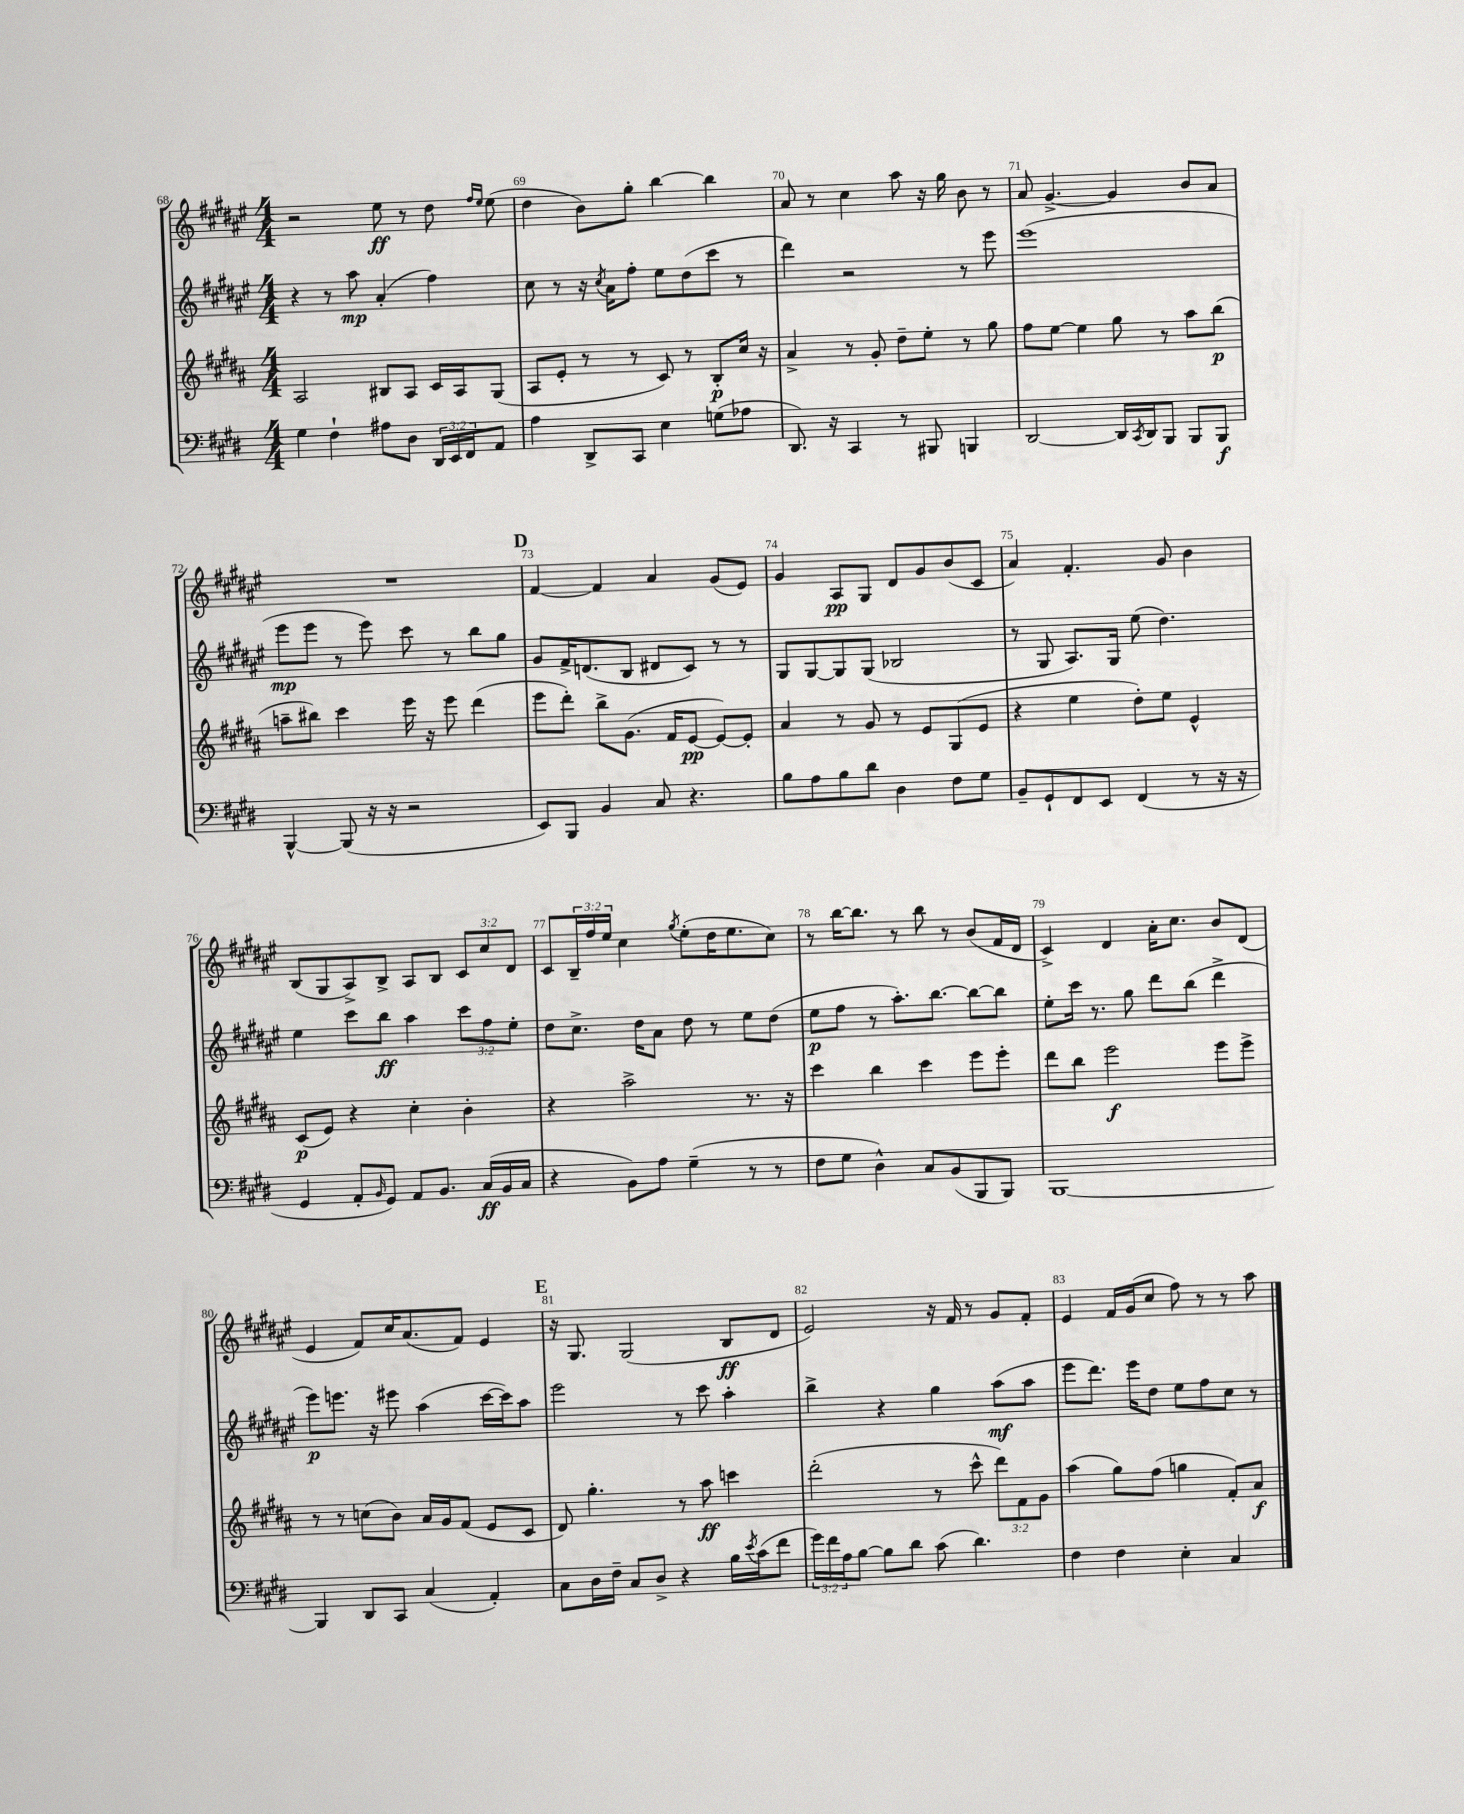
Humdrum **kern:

**kern	**dynam	**kern	**dynam	**kern	**dynam	**kern	**dynam
*part4	*part4	*part3	*part3	*part2	*part2	*part1	*part1
*staff4	*staff4	*staff3	*staff3	*staff2	*staff2	*staff1	*staff1
*clefF4	*	*clefG2	*	*clefG2	*	*clefG2	*
*k[f#c#g#d#]	*	*k[f#c#g#d#a#]	*	*k[f#c#g#d#a#e#]	*	*k[f#c#g#d#a#e#]	*
*M4/4	*	*M4/4	*	*M4/4	*	*M4/4	*
=68	=68	=68	=68	=68	=68	=68	=68
4G#\	.	2A#/	.	4r	.	2r	.
4F#`\	.	.	.	8r	.	.	.
.	.	.	.	8aa#\	mp	.	.
8A#X\L	.	8B#X/L	.	(4a#'/	.	8ee#\	ff
8D#\J	.	8A#/J	.	.	.	8r	.
24DD#/LL	.	16c#/LL	.	4ff#\)	.	8dd#\	.
24EE/	.	.	.	.	.	.	.
.	.	16A#/J	.	.	.	.	.
24FF#/J	.	.	.	.	.	.	.
.	.	.	.	.	.	16qqff#/LL	.
.	.	.	.	.	.	16qqee#/JJ	.
8AA/J	.	(8G#/J	.	.	.	(8ee#\	.
=69	=69	=69	=69	=69	=69	=69	=69
4A\	.	8A#/L	.	8cc#\	.	4dd#\	.
.	.	8e'/J	.	8r	.	.	.
8DD#^/L	.	8r	.	16r	.	8b\L)	.
.	.	.	.	8qcc#/	.	.	.
.	.	.	.	16a#\KL	.	.	.
8CC#/J	.	8r	.	8ff#'\J	.	8gg#'\J	.
4E\	.	8c#/)	.	8ee#\L	.	[4bb\	.
.	.	8r	.	(8dd#\	.	.	.
(8Gn\L	.	8B'/L	p	8ccc#\J	.	4bb\]	.
8A-X\J	.	16cc#/Jk	.	8r	.	.	.
.	.	16r	.	.	.	.	.
=70	=70	=70	=70	=70	=70	=70	=70
8.DD#/)	.	4a#^/	.	4ddd#\)	.	8a#/	.
.	.	.	.	.	.	8r	.
16r	.	.	.	.	.	.	.
4CC#/	.	8r	.	2r	.	4cc#\	.
.	.	8g#'/	.	.	.	.	.
8r	.	8dd#~\L	.	.	.	8aa#\	.
8BBB#X/	.	8ee'\J	.	.	.	16r	.
.	.	.	.	.	.	16gg#\	.
4BBBn/	.	8r	.	8r	.	8b\	.
.	.	8gg#\	.	8eee#\	.	8r	.
=71	=71	=71	=71	=71	=71	=71	=71
[2DD#/	.	8ff#\L	.	(1eee#	.	8a#/	.
.	.	[8ee\J	.	.	.	[4.g#^/	.
.	.	4ee\]	.	.	.	.	.
16DD#/LL]	.	8gg#\	.	.	.	4g#/]	.
8qCC#/	.	.	.	.	.	.	.
16DD#/J	.	.	.	.	.	.	.
8BBB/J	.	8r	.	.	.	.	.
8BBB/L	.	8aa#\L	.	.	.	8b/L	.
8BBB/J	f	(8bb\J	p	.	.	8a#/J	.
!!LO:LB:g=z
=72	=72	=72	=72	=72	=72	=72	=72
[4BBB^^/	.	8aan~\L	.	8eee#\L	mp	1r	.
.	.	8bb#X\J)	.	8eee#\J	.	.	.
(8BBB/]	.	4ccc#\	.	8r	.	.	.
16r	.	.	.	8eee#\)	.	.	.
16r	.	.	.	.	.	.	.
2r	.	16eee\	.	8ccc#\	.	.	.
.	.	16r	.	.	.	.	.
.	.	8eee\	.	8r	.	.	.
.	.	(4ddd#\	.	8bb\L	.	.	.
.	.	.	.	8gg#\J	.	.	.
!!LO:REH:place=s1:t=D
=73	=73	=73	=73	=73	=73	=73	=73
8EE/L)	.	8eee\L	.	8g#/L	.	[4f#/	.
8BBB/J	.	8ddd#'\J)	.	16f#^/K	.	.	.
.	.	.	.	(8.dn/	.	.	.
4BB/	.	8bb^\L	.	.	.	4f#/]	.
.	.	(8.g#\J	.	8B/J	.	.	.
8C#/	.	.	.	8d#X/L	.	4a#/	.
.	.	16f#/KL	.	.	.	.	.
4.r	.	[8e/J	pp	8c#/J)	.	.	.
.	.	8e/L_)	.	8r	.	(8g#/L	.
.	.	8e'/J]	.	8r	.	8e#/J)	.
=74	=74	=74	=74	=74	=74	=74	=74
8B\L	.	4a#/	.	8G#/L	.	4g#/	.
8A\	.	.	.	[8G#/	.	.	.
8B\	.	8r	.	8G#/]	.	8A#/L	pp
8d#\J	.	8g#/	.	(8G#/J	.	8G#/J	.
4D#\	.	8r	.	2B-X/	.	8d#/L	.
.	.	8e/L	.	.	.	8g#/	.
8F#\L	.	(8G#/	.	.	.	(8b/	.
8G#\J	.	8e/J	.	.	.	8c#/J	.
=75	=75	=75	=75	=75	=75	=75	=75
8BB~/L	.	4r	.	8r	.	4a#/)	.
8GG#`/	.	.	.	8G#/	.	.	.
8FF#/	.	4ee\	.	8.A#/L)	.	4.f#'/	.
8EE/J	.	.	.	.	.	.	.
.	.	.	.	16G#/Jk	.	.	.
(4FF#/	.	8dd#'\L)	.	(8ee#\	.	.	.
.	.	8ee\J	.	4.dd#\)	.	8g#/	.
8r	.	4e^^/	.	.	.	4b\	.
16r	.	.	.	.	.	.	.
16r	.	.	.	.	.	.	.
!!LO:LB:g=z
=76	=76	=76	=76	=76	=76	=76	=76
4GG#/	.	(8c#/L	p	4ee#\	.	(8B/L	.
.	.	8e/J)	.	.	.	8G#/	.
8AA'/L	.	4r	.	8ccc#\L	.	8A#^/)	.
16qqBB/	.	.	.	.	.	.	.
8GG#/J)	.	.	.	8bb\J	ff	8B^/J	.
8AA/L	.	4cc#'\	.	4aa#\	.	8A#/L	.
8.BB/J	.	.	.	.	.	8B/J	.
.	.	4b'\	.	12ccc#\L	.	12c#/L	.
(16C#/LL	ff	.	.	.	.	.	.
.	.	.	.	12ff#\	.	12cc#/	.
16BB/	.	.	.	.	.	.	.
.	.	.	.	12ee#'\J	.	12d#/J	.
16C#/JJ	.	.	.	.	.	.	.
=77	=77	=77	=77	=77	=77	=77	=77
4r	.	4r	.	8dd#\L	.	8c#/L	.
.	.	.	.	8.cc#^\J	.	24B~/L	.
.	.	.	.	.	.	24ff#/	.
.	.	.	.	.	.	24ee#/JJ	.
8BB\L)	.	2aa#^\	.	.	.	4cc#\	.
.	.	.	.	16dd#\KL	.	.	.
8A\J	.	.	.	8a#\J	.	.	.
.	.	.	.	.	.	8qgg#/	.
(4G#~\	.	.	.	8dd#\	.	(8ee#'\L	.
.	.	.	.	8r	.	16dd#\K	.
.	.	.	.	.	.	8.ee#\	.
8r	.	8.r	.	8ee#\L	.	.	.
8r	.	.	.	(8dd#\J	.	8cc#\J)	.
.	.	16r	.	.	.	.	.
=78	=78	=78	=78	=78	=78	=78	=78
8F#\L	.	4ccc#\	.	8ee#\L	p	8r	.
8G#\J	.	.	.	8ff#\J	.	[16bb\KL	.
.	.	.	.	.	.	8.bb\J]	.
4D#^^\)	.	4bb\	.	8r	.	.	.
.	.	.	.	8.aa#'\L)	.	8r	.
8C#/L	.	4ccc#\	.	.	.	8bb\	.
.	.	.	.	[8.bb\J	.	.	.
(8BB/	.	.	.	.	.	8r	.
8BBB/	.	8eee\L	.	8bb\L_	.	(8b/L	.
8BBB/J)	.	8eee'\J	.	8bb\J]	.	16f#/L	.
.	.	.	.	.	.	16d#/JJ	.
=79	=79	=79	=79	=79	=79	=79	=79
[1BBB	.	8ddd#\L	.	8ee#'\L	.	4c#^/)	.
.	.	8bb\J	.	16ccc#\Jk	.	.	.
.	.	.	.	8.r	.	.	.
.	.	2eee\	f	.	.	4d#/	.
.	.	.	.	8gg#\	.	.	.
.	.	.	.	8ddd#\L	.	16a#'\KL	.
.	.	.	.	.	.	8.cc#\J	.
.	.	.	.	(8bb\J	.	.	.
.	.	8eee\L	.	4ddd#^\	.	8b/L	.
.	.	8eee^\J	.	.	.	(8d#/J	.
!!LO:LB:g=z
=80	=80	=80	=80	=80	=80	=80	=80
4BBB/]	.	8r	.	8eee#\L)	p	4e#/	.
.	.	8r	.	8.eeen\J	.	.	.
8DD#/L	.	(8ccn\L	.	.	.	8f#/L)	.
.	.	.	.	16r	.	.	.
8CC#/J	.	8b\J)	.	8eee#X\	.	16cc#/K	.
.	.	.	.	.	.	(8.a#/	.
(4C#/	.	16a#/LL	.	(4aa#\	.	.	.
.	.	16g#/J	.	.	.	.	.
.	.	(8f#/J	.	.	.	8f#/J)	.
4AA'/)	.	8e/L	.	[16ccc#\LL	.	4e#/	.
.	.	.	.	16ccc#\J])	.	.	.
.	.	8c#/J	.	8aa#\J	.	.	.
!!LO:REH:place=s1:t=E
=81	=81	=81	=81	=81	=81	=81	=81
8C#\L	.	8d#/)	.	2eee#\	.	16r	.
.	.	.	.	.	.	8.G#/	.
16D#\L	.	4.gg#'\	.	.	.	.	.
16F#~\JJ	.	.	.	.	.	.	.
8C#/L	.	.	.	.	.	(2G#/	.
8D#^/J	.	.	.	.	.	.	.
4r	.	8r	.	8r	.	.	.
.	.	8aa#\	ff	8ccc#\	.	.	.
16B\LL	.	4cccn\	.	4aa#'\	.	8B/L	ff
8qe/	.	.	.	.	.	.	.
(16c#\J	.	.	.	.	.	.	.
8f#\J	.	.	.	.	.	8d#/J	.
=82	=82	=82	=82	=82	=82	=82	=82
24g#\LL)	.	(2ddd#'\	.	4bb^\	.	2e#/)	.
24f#\	.	.	.	.	.	.	.
24A\J	.	.	.	.	.	.	.
[8B\J	.	.	.	.	.	.	.
8B\L]	.	.	.	4r	.	.	.
8d#\J	.	.	.	.	.	.	.
(8c#\	.	8r	.	4gg#\	.	16r	.
.	.	.	.	.	.	16f#/	.
4.d#\)	.	8ccc#^^\	.	.	.	8r	.
.	.	12ddd#\L)	.	(8aa#\L	mf	8g#/L	.
.	.	12f#\	.	.	.	.	.
.	.	.	.	8aa#\J	.	8f#'/J	.
.	.	12g#\J	.	.	.	.	.
=83	=83	=83	=83	=83	=83	=83	=83
4F#\	.	(4aa#\	.	8eee#\L	.	4e#/	.
.	.	.	.	8.ddd#\J)	.	.	.
4F#\	.	8gg#\L)	.	.	.	16f#/LL	.
.	.	.	.	16eee#\KL	.	(16g#/J	.
.	.	(8ff#\J	.	8dd#\J	.	8cc#/J	.
4E'\	.	4ggn\	.	8ee#\L	.	8ff#\)	.
.	.	.	.	8ff#\	.	8r	.
4C#/	.	8f#'/L)	.	8cc#\J	.	8r	.
.	.	8a#/J	f	8r	.	8aa#\	.
==	==	==	==	==	==	==	==
*-	*-	*-	*-	*-	*-	*-	*-
